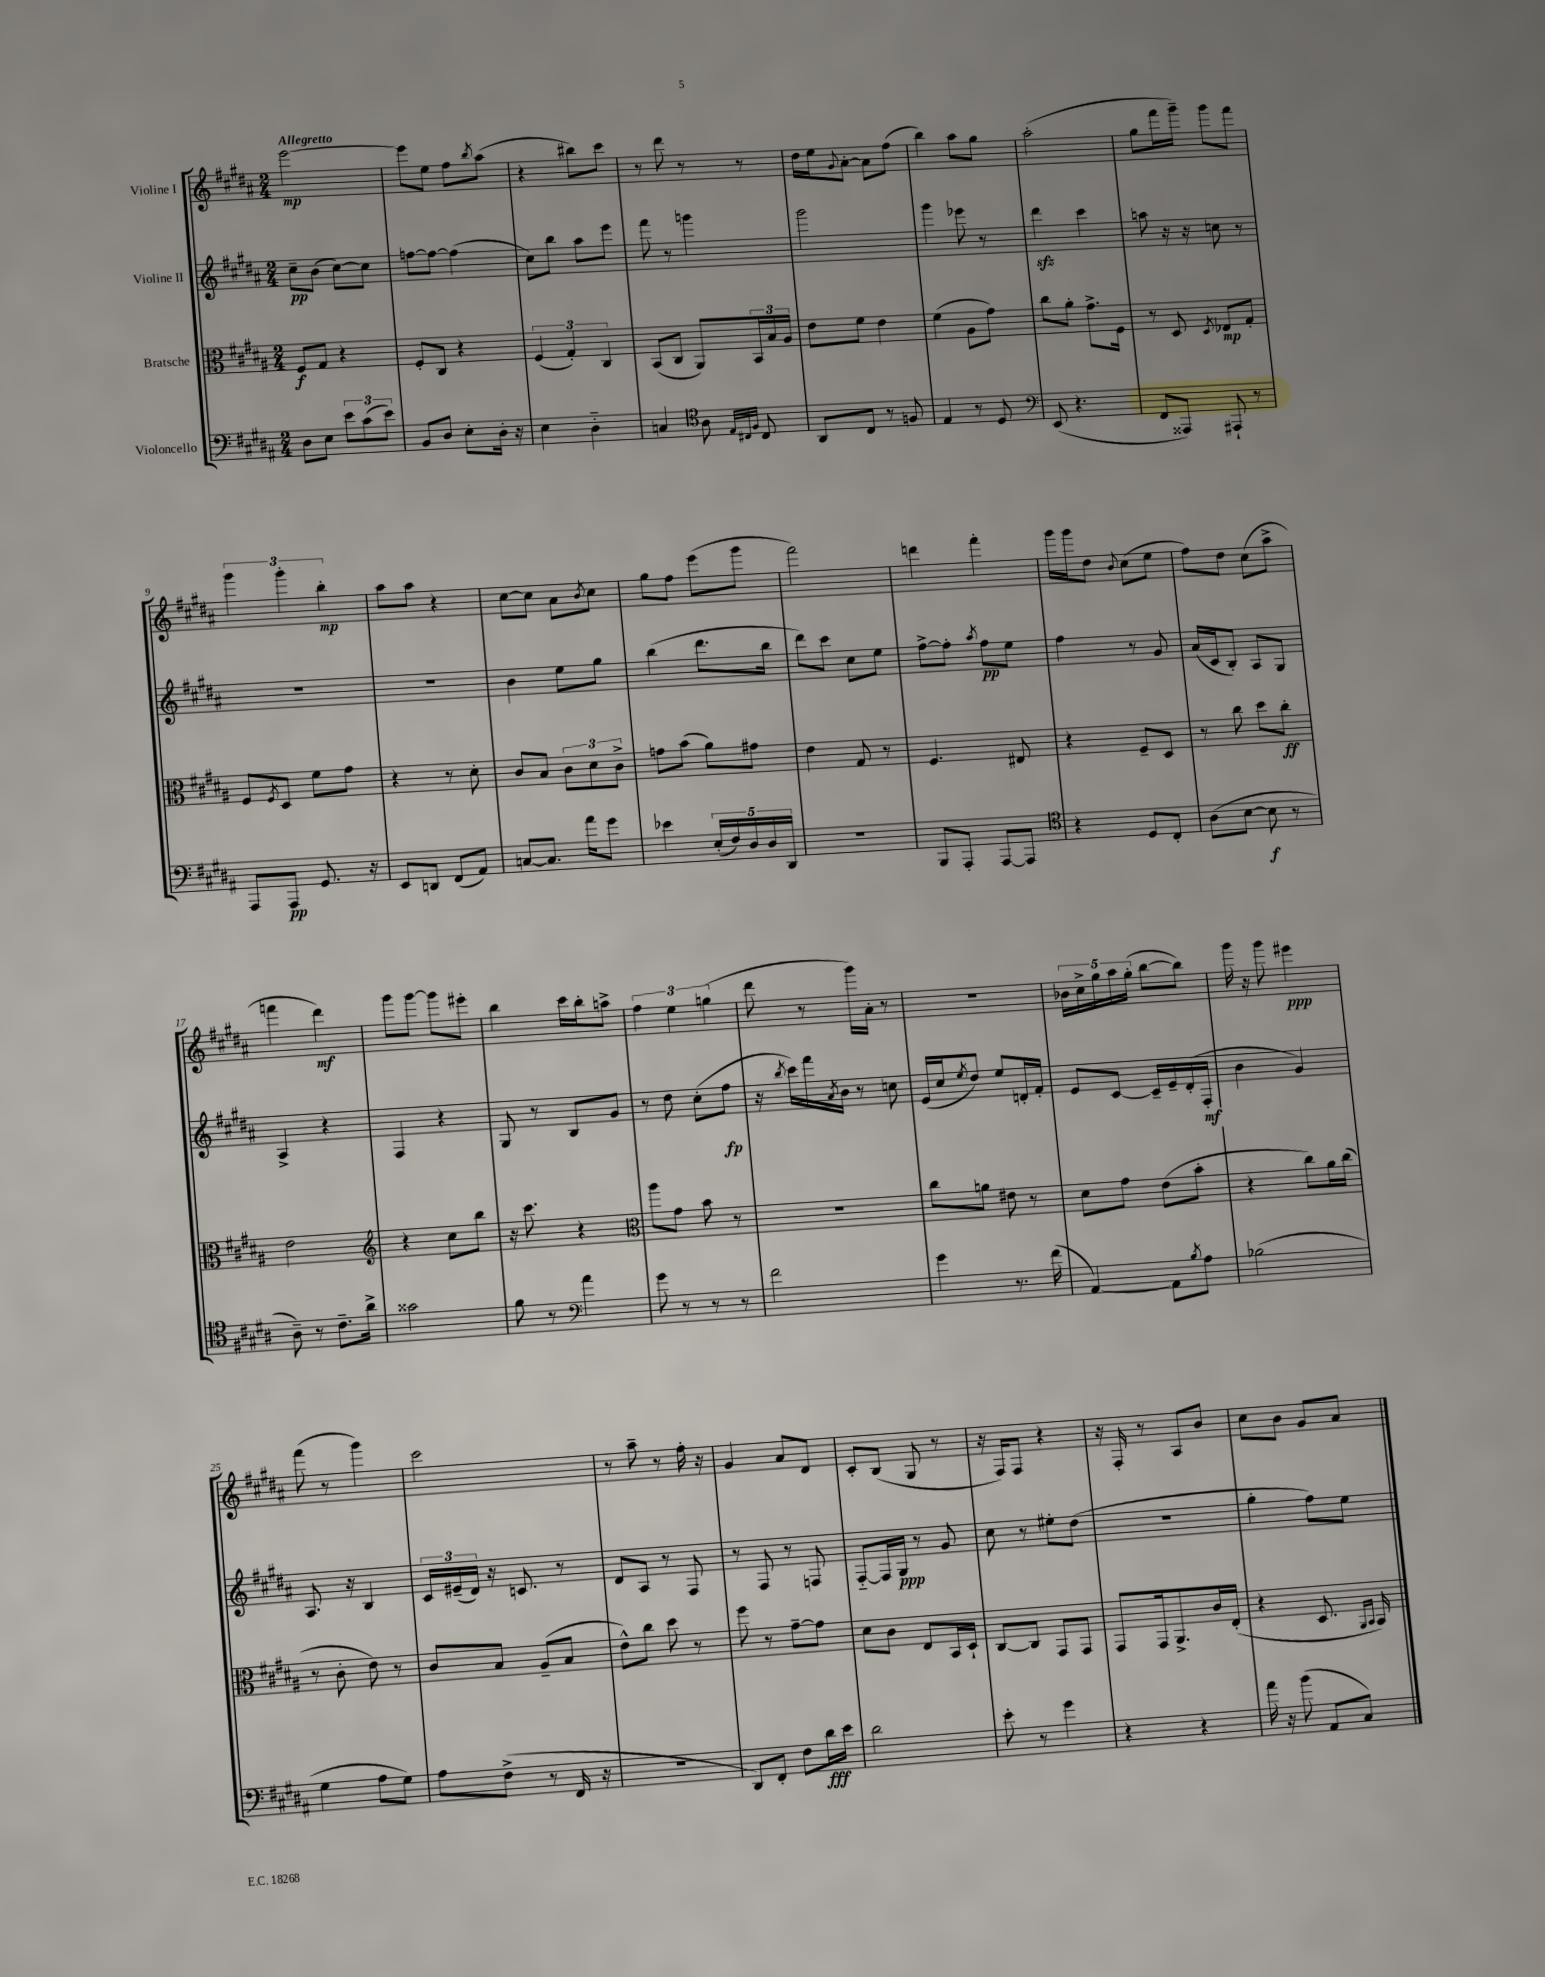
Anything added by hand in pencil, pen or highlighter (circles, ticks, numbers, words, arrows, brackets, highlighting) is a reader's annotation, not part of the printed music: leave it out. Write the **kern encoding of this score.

**kern	**dynam	**kern	**dynam	**kern	**dynam	**kern	**dynam
*part4	*part4	*part3	*part3	*part2	*part2	*part1	*part1
*staff4	*staff4	*staff3	*staff3	*staff2	*staff2	*staff1	*staff1
*I"Violoncello	*	*I"Bratsche	*	*I"Violine II	*	*I"Violine I	*
*clefF4	*	*clefC3	*	*clefG2	*	*clefG2	*
*k[f#c#g#d#a#]	*	*k[f#c#g#d#a#]	*	*k[f#c#g#d#a#]	*	*k[f#c#g#d#a#]	*
*M2/4	*	*M2/4	*	*M2/4	*	*M2/4	*
=1	=1	=1	=1	=1	=1	=1	=1
!	!	!	!	!	!	!LO:TX:a:B:t=Allegretto	!
8D#\L	.	8F#/L	f	8cc#~\L	pp	[2eee\	mp
8E\J	.	8G#/J	.	(8b\J	.	.	.
12e\L	.	4r	.	[8cc#\L)	.	.	.
(12c#\	.	.	.	.	.	.	.
.	.	.	.	8cc#\J]	.	.	.
12e\J)	.	.	.	.	.	.	.
=2	=2	=2	=2	=2	=2	=2	=2
8BB/L	.	8F#'/L	.	[8ffn\L	.	8eee\L]	.
8D#/J	.	8C#/J	.	8ff\J_	.	8ee\J	.
8E'\L	.	4r	.	(4ff\]	.	8ff#\L	.
.	.	.	.	.	.	8qbb/	.
16D#'\Jk	.	.	.	.	.	(8aa#\J	.
16r	.	.	.	.	.	.	.
=3	=3	=3	=3	=3	=3	=3	=3
4E\	.	(6F#/	.	8cc#\L)	.	4r	.
.	.	.	.	8bb\J	.	.	.
.	.	6G#'/)	.	.	.	.	.
4D#\	.	.	.	8aa#\L	.	8bb#X\L)	.
.	.	6C#/	.	.	.	.	.
.	.	.	.	8eee\J	.	8ccc#\J	.
=4	=4	=4	=4	=4	=4	=4	=4
4Cn/	.	(8BB/L	.	8fff#\	.	8r	.
.	.	8C#/J	.	8r	.	8ddd#\	.
*clefC4	*	*	*	*	*	*	*
8A#\	.	8AA#/L)	.	4gggn\	.	8r	.
32qqE/LLL	.	.	.	.	.	.	.
32qqC#X/	.	.	.	.	.	.	.
32qqF#/JJJ	.	.	.	.	.	.	.
8C#/	.	24BB/L	.	.	.	8r	.
.	.	24B/	.	.	.	.	.
.	.	24A#/JJ	.	.	.	.	.
=5	=5	=5	=5	=5	=5	=5	=5
8AA#/L	.	8e\L	.	2ggg#\	.	16dd#\LL	.
.	.	.	.	.	.	16ee\J	.
.	.	.	.	.	.	8qqg#/	.
8C#/J	.	8f#\J	.	.	.	[8a#'\J	.
8r	.	4e\	.	.	.	8a#\L]	.
8Fn/	.	.	.	.	.	(8ff#\J	.
=6	=6	=6	=6	=6	=6	=6	=6
4E/	.	(4f#\	.	4ggg#\	.	4bb\)	.
8r	.	8A#\L	.	8eee-X\	.	8aa#\L	.
8D#/	.	8g#\J)	.	8r	.	8gg#\J	.
=7	=7	=7	=7	=7	=7	=7	=7
*clefF4	*	*	*	*	*	*	*
(8EE/	.	8cc#\L	.	4ddd#zz\	.	(2aa#'\	.
4.r	.	8a#'\J	.	.	.	.	.
.	.	8.g#^\L	.	4ccc#\	.	.	.
.	.	16F#\Jk	.	.	.	.	.
=8	=8	=8	=8	=8	=8	=8	=8
8FF#/L	.	8r	.	8aan\	.	8gg#\L	.
8AAA##X/J)	.	8D#/	.	16r	.	16fff#\L	.
.	.	.	.	16r	.	16ggg#~\JJ)	.
.	.	8qD#/	.	.	.	.	.
8AAA#X`/	.	8E-X/L	mp	8ccn\	.	8ggg#\L	.
8r	.	8G#'/J	.	8r	.	8fff#\J	.
!!LO:LB:g=z
=9	=9	=9	=9	=9	=9	=9	=9
8AAA#/L	.	8F#/L	.	2r	.	6ggg#\	.
.	.	8qF#/	.	.	.	.	.
8AAA#/J	pp	8D#/J	.	.	.	.	.
.	.	.	.	.	.	6ggg#'\	.
8.GG#/	.	8f#\L	.	.	.	.	.
.	.	.	.	.	.	6bb'\	mp
.	.	8g#\J	.	.	.	.	.
16r	.	.	.	.	.	.	.
=10	=10	=10	=10	=10	=10	=10	=10
8EE/L	.	4r	.	2r	.	8aa#\L	.
8DDn/J	.	.	.	.	.	8aa#\J	.
(8FF#/L	.	8r	.	.	.	4r	.
8AA#/J)	.	8d#'\	.	.	.	.	.
=11	=11	=11	=11	=11	=11	=11	=11
[8Cn/L	.	8c#/L	.	4b\	.	[8cc#\L	.
8.C/J]	.	8B/J	.	.	.	8cc#\J]	.
.	.	12c#\L	.	8ee\L	.	8a#\L	.
16a#\KL	.	.	.	.	.	.	.
.	.	12d#\	.	.	.	.	.
.	.	.	.	.	.	8qb/	.
8g#\J	.	.	.	8gg#\J	.	8cc#\J	.
.	.	12c#^\J	.	.	.	.	.
=12	=12	=12	=12	=12	=12	=12	=12
4e-X\	.	8gn\L	.	(4bb\	.	8gg#\L	.
.	.	(8b\J	.	.	.	8ff#\J	.
(20E'/LL	.	8a#\L)	.	8.ddd#\L	.	(8eee\L	.
20F#/)	.	.	.	.	.	.	.
20D#/	.	.	.	.	.	.	.
.	.	8g#X\J	.	.	.	8ggg#\J	.
20D#/	.	.	.	.	.	.	.
.	.	.	.	16bb\Jk	.	.	.
20DD#/JJ	.	.	.	.	.	.	.
=13	=13	=13	=13	=13	=13	=13	=13
2r	.	4e\	.	8ddd#\L)	.	2fff#\)	.
.	.	.	.	8ccc#\J	.	.	.
.	.	8G#/	.	8cc#\L	.	.	.
.	.	8r	.	8ee\J	.	.	.
=14	=14	=14	=14	=14	=14	=14	=14
8BBB/L	.	4.F#/	.	[8ff#^\L	.	4dddn\	.
8AAA#'/J	.	.	.	8ff#'\J]	.	.	.
.	.	.	.	8qaa#/	.	.	.
[8AAA#/L	.	.	.	8ff#\L	pp	4fff#'\	.
8AAA#/J]	.	8E#X/	.	8ee\J	.	.	.
=15	=15	=15	=15	=15	=15	=15	=15
*clefC4	*	*	*	*	*	*	*
4r	.	4r	.	4ff#\	.	16ggg#\LL	.
.	.	.	.	.	.	16ggg#\J	.
.	.	.	.	.	.	8dd#\J	.
.	.	.	.	.	.	8qqb/	.
8D#/L	.	8F#~/L	.	8r	.	(8cc#\L	.
8C#'/J	.	8D#/J	.	8g#/	.	8ee\J	.
=16	=16	=16	=16	=16	=16	=16	=16
(8A#\L	.	8r	.	(16a#/LL	.	8ff#\L)	.
.	.	.	.	16c#/J	.	.	.
[8B\J	.	8cc#\	.	8B'/J)	.	8dd#\J	.
8B\]	f	8dd#\L	.	8A#/L	.	(8cc#\L	.
8r	.	8cc#'\J	ff	8G#/J	.	8aa#^\J	.
!!LO:LB:g=z
=17	=17	=17	=17	=17	=17	=17	=17
8A#~\)	.	2e\	.	4A#^/	.	4fffn\	.
8r	.	.	.	.	.	.	.
8.c#~\L	.	.	.	4r	.	4ddd#\)	mf
16a#^\Jk	.	.	.	.	.	.	.
=18	=18	=18	=18	=18	=18	=18	=18
*	*	*clefG2	*	*	*	*	*
2g##X\	.	4r	.	4F#/	.	8ggg#\L	.
.	.	.	.	.	.	[8ggg#\J	.
.	.	8cc#\L	.	4r	.	8ggg#\L]	.
.	.	8bb\J	.	.	.	8eee#X'\J	.
=19	=19	=19	=19	=19	=19	=19	=19
8f#\	.	16r	.	8G#/	.	4bb\	.
.	.	8.ccc#\	.	.	.	.	.
8r	.	.	.	8r	.	.	.
*clefF4	*	*	*	*	*	*	*
4a#\	.	4r	.	8B/L	.	16ccc#\LL	.
.	.	.	.	.	.	16bb'\J	.
.	.	.	.	8g#/J	.	8aan^\J	.
=20	=20	=20	=20	=20	=20	=20	=20
*	*	*clefC3	*	*	*	*	*
8g#\	.	8aa#\L	.	8r	.	6ff#\	.
8r	.	8g#\J	.	8dd#\	.	.	.
.	.	.	.	.	.	6ee\	.
8r	.	8b\	.	(8cc#'\L	.	.	.
.	.	.	.	.	.	(6ggn\	.
8r	.	8r	.	8ff#\J	fp	.	.
=21	=21	=21	=21	=21	=21	=21	=21
2f#\	.	2r	.	16r	.	8ddd#\	.
.	.	.	.	8qbb/	.	.	.
.	.	.	.	16ccc#\LL)	.	.	.
.	.	.	.	16fff#\	.	8r	.
.	.	.	.	8qa#/	.	.	.
.	.	.	.	16b\JJ	.	.	.
.	.	.	.	8r	.	16ggg#\LL)	.
.	.	.	.	.	.	16a#'\JJ	.
.	.	.	.	8ccn\	.	8r	.
=22	=22	=22	=22	=22	=22	=22	=22
4g#\	.	8cc#\L	.	(16e/LL	.	2r	.
.	.	.	.	16cc#/J	.	.	.
.	.	.	.	8qee/	.	.	.
.	.	8an\J	.	8dd#/J)	.	.	.
8.r	.	8e#X\	.	8ee/L	.	.	.
.	.	8r	.	16dn'/L	.	.	.
(16f#\	.	.	.	16f#'/JJ	.	.	.
=23	=23	=23	=23	=23	=23	=23	=23
[4AA#/)	.	8d#\L	.	8e/L	.	20b-X\LL	.
.	.	.	.	.	.	20cc#^\	.
.	.	.	.	.	.	20gg#\	.
.	.	8g#\J	.	[8c#/J	.	.	.
.	.	.	.	.	.	20aa#\	.
.	.	.	.	.	.	(20gg#'\JJ	.
8AA#\L]	.	(8e\L	.	16c#~/LL]	.	[8bb\L	.
.	.	.	.	16e~/	.	.	.
8qB/	.	.	.	.	.	.	.
8A#\J	.	8b'\J	.	(16d#'/	.	8bb\J])	.
.	.	.	.	16F#'/JJ	mf	.	.
=24	=24	=24	=24	=24	=24	=24	=24
(2B-X\	.	4r	.	4b\	.	16ggg#\	.
.	.	.	.	.	.	16r	.
.	.	.	.	.	.	8ggg#\	.
.	.	8cc#\L)	.	4g#/)	.	4eee#X\	ppp
.	.	16a#\L	.	.	.	.	.
.	.	(16cc#\JJ	.	.	.	.	.
!!LO:LB:g=z
=25	=25	=25	=25	=25	=25	=25	=25
4G#\	.	8r	.	8.A#/	.	(8fff#\	.
.	.	8c#'\	.	.	.	8r	.
.	.	.	.	16r	.	.	.
8A#\L	.	8e\)	.	4B/	.	4ggg#\)	.
8G#\J)	.	8r	.	.	.	.	.
=26	=26	=26	=26	=26	=26	=26	=26
8A#\L	.	8c#/L	.	24c#/LL	.	2ccc#\	.
.	.	.	.	(24e#X~/	.	.	.
.	.	.	.	24d#/JJ)	.	.	.
(8F#^\J	.	8B/J	.	16r	.	.	.
.	.	.	.	8.cn/	.	.	.
8r	.	(8A#~/L	.	.	.	.	.
16FF#/	.	8B/J	.	8r	.	.	.
16r	.	.	.	.	.	.	.
=27	=27	=27	=27	=27	=27	=27	=27
2r	.	8e^^\L)	.	8d#/L	.	8r	.
.	.	8cc#\J	.	8A#/J	.	8aa#~\	.
.	.	8dd#\	.	8r	.	8r	.
.	.	8r	.	8F#/	.	16ff#'\	.
.	.	.	.	.	.	16r	.
=28	=28	=28	=28	=28	=28	=28	=28
8DD#/L)	.	8ff#\	.	8r	.	4g#/	.
8FF#'/J	.	8r	.	8F#/	.	.	.
8F#\L	.	[8g#~\L	.	8r	.	8a#/L	.
16d#\L	fff	8g#\J]	.	8Fn/	.	8d#/J	.
16e\JJ	.	.	.	.	.	.	.
=29	=29	=29	=29	=29	=29	=29	=29
2d#\	.	8d#\L	.	[8F#/L	.	8c#'/L	.
.	.	8c#\J	.	16F#/L]	.	(8B/J	.
.	.	.	.	16G#/JJ	ppp	.	.
.	.	8E/L	.	8r	.	8G#/	.
.	.	16BB/L	.	8g#/	.	8r	.
.	.	16D#`/JJ	.	.	.	.	.
=30	=30	=30	=30	=30	=30	=30	=30
8e'\	.	[8C#/L	.	8cc#\	.	16r	.
.	.	.	.	.	.	16F#/KL)	.
8r	.	8C#/J]	.	8r	.	8F#/J	.
4g#\	.	8GG#/L	.	8ee#X'\L	.	4r	.
.	.	8GG#/J	.	(8dd#\J	.	.	.
=31	=31	=31	=31	=31	=31	=31	=31
4r	.	8GG#/L	.	2r	.	16r	.
.	.	.	.	.	.	16F#'/	.
.	.	16GG#/k	.	.	.	8r	.
.	.	8.AA#^/	.	.	.	.	.
4r	.	.	.	.	.	8A#/L	.
.	.	16c#/L	.	.	.	8b/J	.
.	.	(16E'/JJ	.	.	.	.	.
=32	=32	=32	=32	=32	=32	=32	=32
16a#\	.	4r	.	4gg#'\	.	8cc#\L	.
16r	.	.	.	.	.	.	.
(8b\	.	.	.	.	.	8b\J	.
8AA#/L	.	8.D#/	.	8ff#\L)	.	8g#/L	.
8C#/J)	.	.	.	8ee\J	.	8a#/J	.
.	.	16qqAA#/LL	.	.	.	.	.
.	.	16qqBB/JJ	.	.	.	.	.
.	.	16BB/)	.	.	.	.	.
==	==	==	==	==	==	==	==
*-	*-	*-	*-	*-	*-	*-	*-
